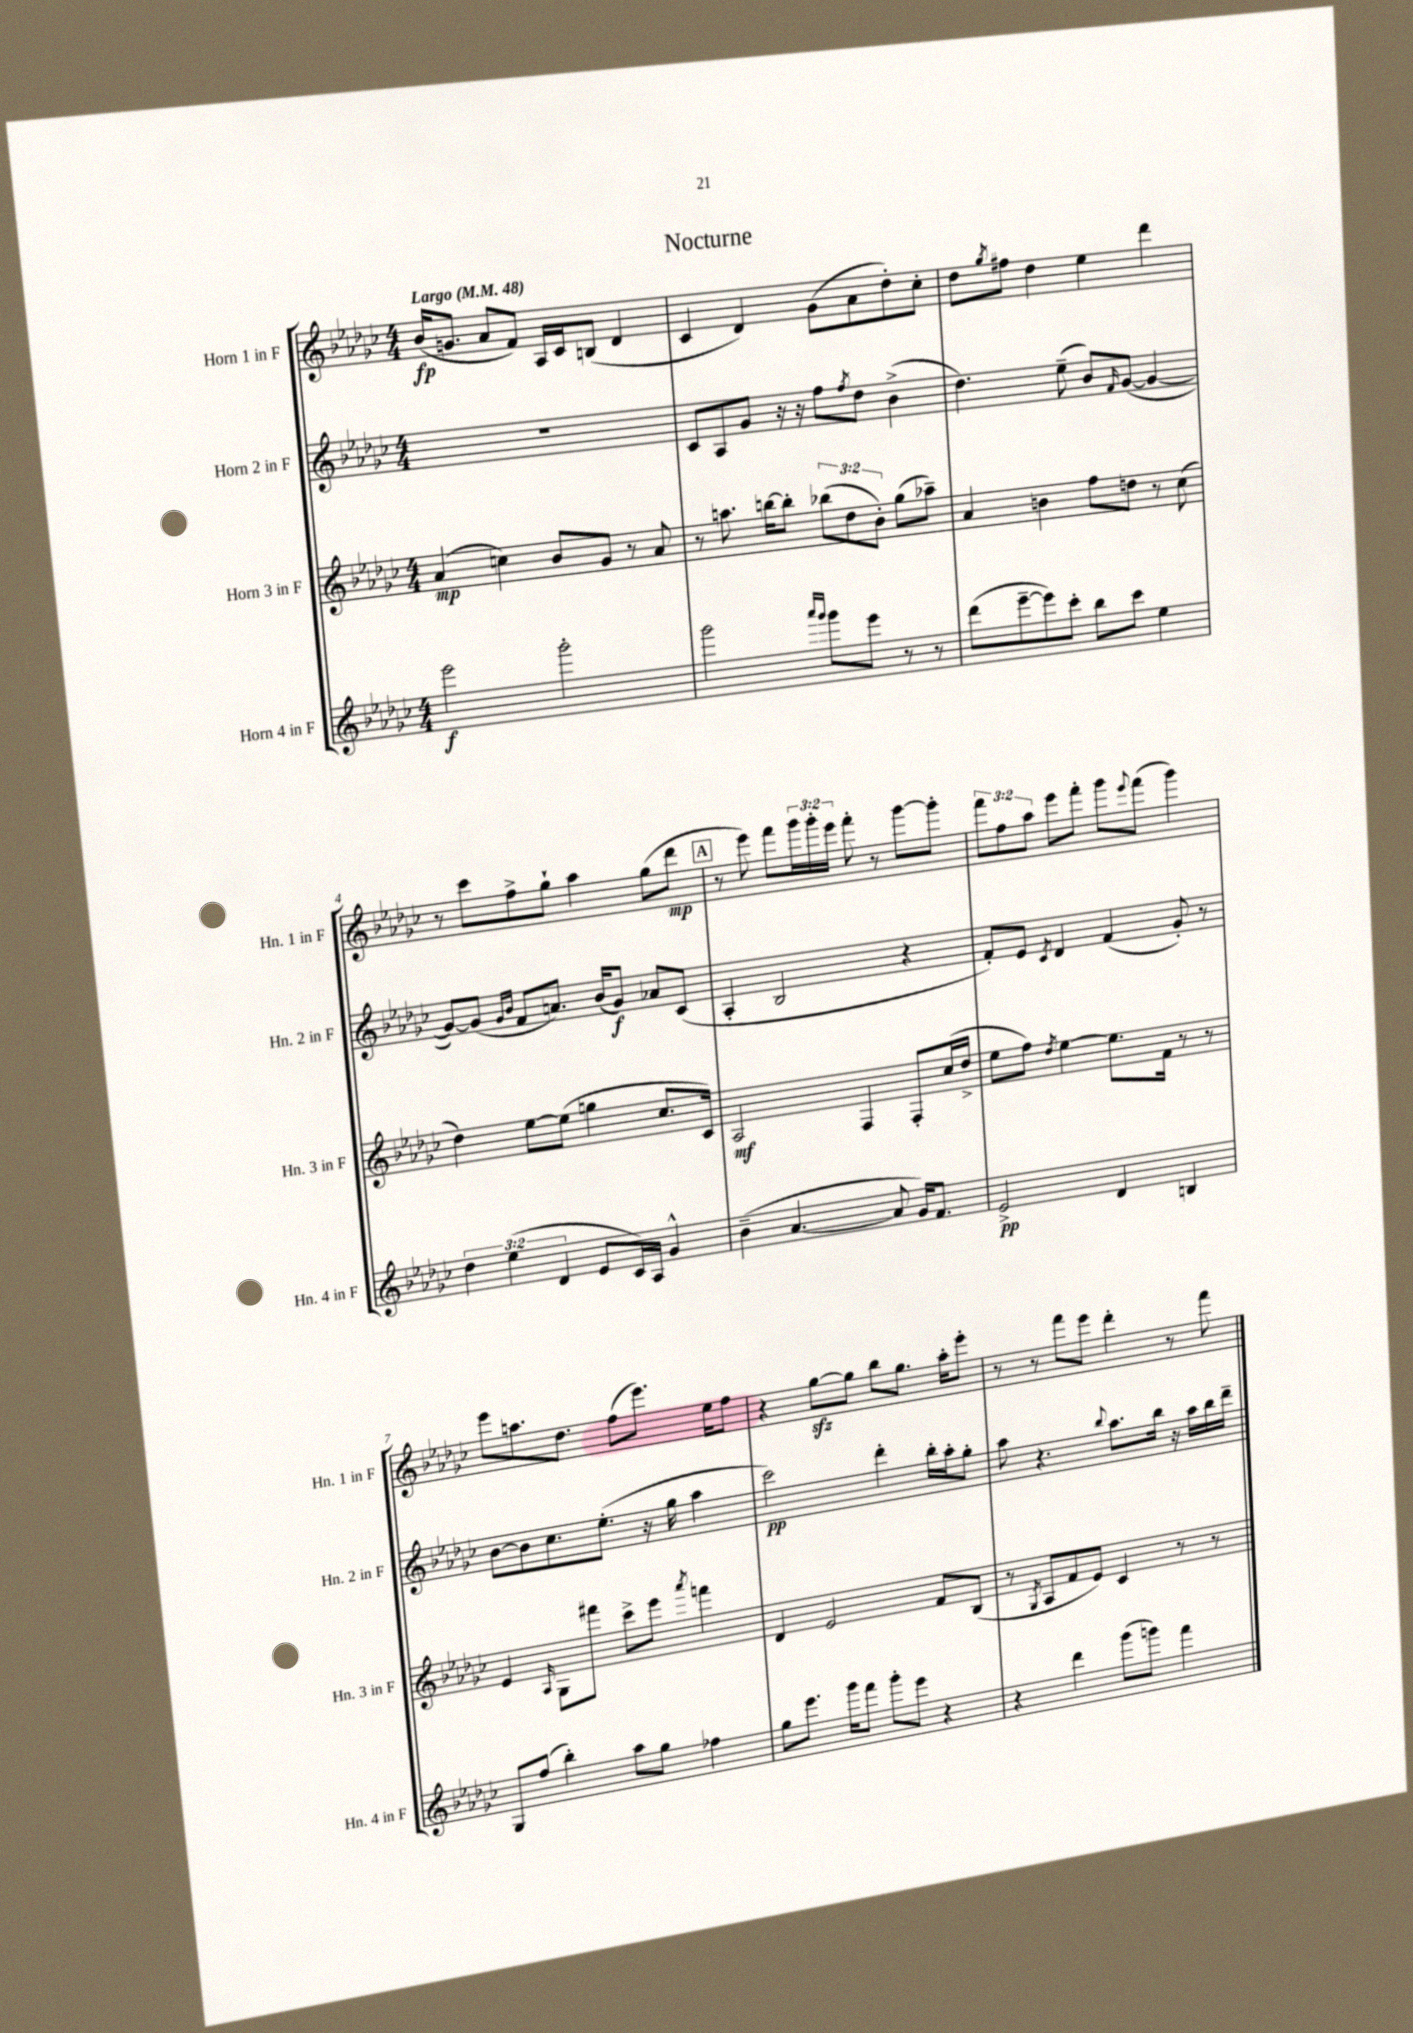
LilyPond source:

\header { title = "Nocturne" }
<<
\new StaffGroup <<
\new Staff = "s0" \with { instrumentName = "Horn 1 in F" shortInstrumentName = "Hn. 1 in F" } {
    \clef treble \key ges \major \numericTimeSignature \time 4/4 \override Staff.TupletNumber.text = #tuplet-number::calc-fraction-text \tempo "Largo" 4 = 48
    bes'16\fp( g'8. aes'8 f'8) aes16 ces'16 b8( des'4 |
    ces'4 des'4) ges'8( aes'8 des''8-.) ces''8-. |
    des''8 \acciaccatura { ges''8 } fis''8 des''4 ees''4 des'''4 |
    r8 ces'''8 f''8-> ges''8-! aes''4 ges''8( des'''8\mp |
    \mark \markup { \box "A" } r8 ees'''8) f'''8 \tuplet 3/2 { ges'''16 ges'''16-. ees'''16 } f'''8-. r8 ges'''8~ ges'''8-. |
    \tuplet 3/2 { f'''8 f''8 aes''8 } ees'''8 f'''8-. ges'''8 \appoggiatura { ees'''8 } f'''8( ges'''4) |
    ees'''8 a''8. des''8. f''8( ees'''8.) ees''16 f''8 |
    r4 ges''8~\sfz ges''8 bes''8 ges''8. aes''16-. ees'''8-. |
    r8 r8 f'''8 ees'''8 des'''4-. r8 f'''8 \bar "|." |
}
\new Staff = "s1" \with { instrumentName = "Horn 2 in F" shortInstrumentName = "Hn. 2 in F" } {
    \clef treble \key ges \major \numericTimeSignature \time 4/4
    R1 |
    ces'8 aes8 ges'8 r16 r16 f''8 \acciaccatura { f''8 } des''8 bes'4->( |
    des''4.) ees''8--( bes'8) \grace { f'16 } ges'8~( ges'4~ |
    ges'8~) ges'8( \grace { ges'16 bes'16 } f'8 a'8.) bes'16( ges'8\f) aes'8 ces'8( |
    \mark \markup { \box "A" } aes4-. bes2 r4 |
    f'8-.) ees'8 \acciaccatura { ces'8 } des'4 f'4( ges'8-.) r8 |
    bes'8~ bes'8 ces''8. ees''8.-.( r16 ges''16 aes''4 |
    ces'''2\pp) des'''4-. bes''16-. aes''16-. ges''8-. |
    aes''8 r4. \appoggiatura { bes''8 } aes''8. bes''16 r16 aes''16 bes''16 des'''16-- \bar "|." |
}
\new Staff = "s2" \with { instrumentName = "Horn 3 in F" shortInstrumentName = "Hn. 3 in F" } {
    \clef treble \key ges \major \numericTimeSignature \time 4/4 \override Staff.TupletNumber.text = #tuplet-number::calc-fraction-text
    aes'4\mp( c''4) bes'8 ges'8 r8 aes'8 |
    r8 a''8. b''16~ b''8-. \tuplet 3/2 { bes''8( des''8 bes'8-.) } ges''8( aes''8--) |
    aes'4 b'4 f''8 d''8 r8 ces''8( |
    des''4) ees''8~ ees''8( g''4 ces''8. ces'16) |
    \mark \markup { \box "A" } aes2\mf f4 f8-. ces''16( des''16-> |
    ees''8 f''8) \acciaccatura { des''8 } ees''4~ ees''8. f'16 r8 r8 |
    ees'4 \grace { aes16 } ges8 fis'''8 ces'''8-> ees'''8 \acciaccatura { aes'''8 } f'''4 |
    des'4 ees'2 f'8 bes8( |
    r8 \acciaccatura { ges8 } aes8 f'8 ees'8) ces'4 r8 r8 \bar "|." |
}
\new Staff = "s3" \with { instrumentName = "Horn 4 in F" shortInstrumentName = "Hn. 4 in F" } {
    \clef treble \key ges \major \numericTimeSignature \time 4/4 \override Staff.TupletNumber.text = #tuplet-number::calc-fraction-text
    ees'''2\f ges'''2-. |
    ges'''2 \grace { aes'''16 ges'''16 } ges'''8 ees'''8 r8 r8 |
    des'''8( ees'''8~-- ees'''8) ces'''8-. bes''8 ces'''8 ees''4 |
    \tuplet 3/2 { des''4 ees''4( des'4 } ees'8 ces'16) aes16 ges'4-^ |
    \mark \markup { \box "A" } bes'4--( aes'4.~ aes'8 ges'16) f'8. |
    ees'2->\pp des'4 b4 |
    ges8 f''8( bes''4-.) aes''8 ges''8 fes''4 |
    ges''8 ees'''8. ges'''16 f'''8 ges'''8-. ees'''8 r4 |
    r4 des'''4 ges'''8( g'''8) f'''4 \bar "|." |
}
>>
>>
